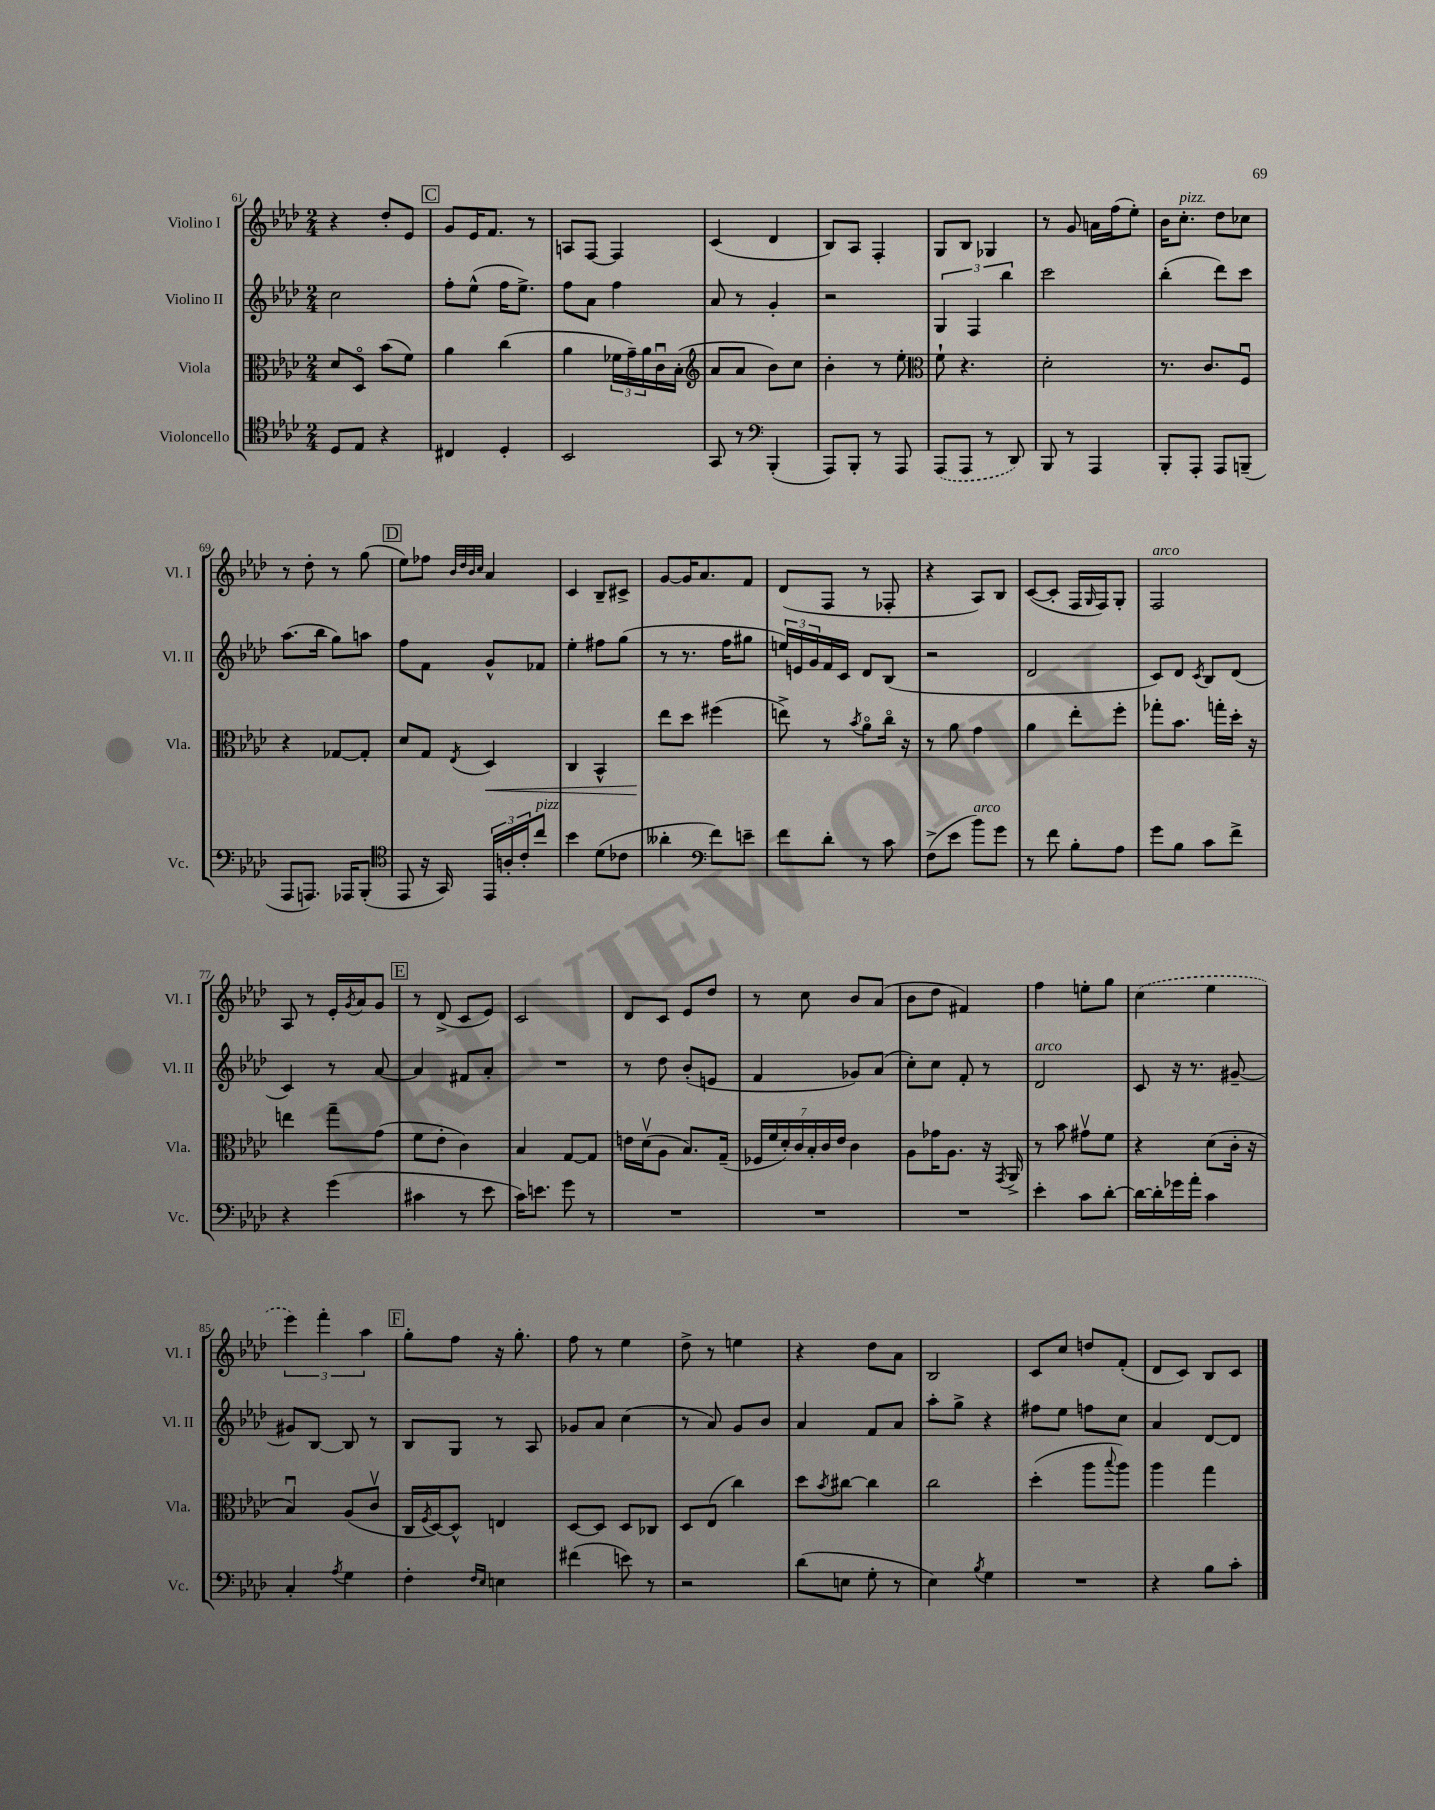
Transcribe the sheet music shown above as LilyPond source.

<<
\new StaffGroup <<
\new Staff = "s0" \with { instrumentName = "Violino I" shortInstrumentName = "Vl. I" } {
    \clef treble \key aes \major \numericTimeSignature \time 2/4
    r4 des''8-. ees'8 |
    \mark \markup { \box "C" } g'8 ees'16 f'8. r8 |
    a8 f8~ f4 |
    c'4( des'4 |
    bes8) aes8 f4-. |
    g8 bes8 ges4 |
    r8 g'8 a'16 f''16( ees''8-.) |
    bes'16 c''8.-.^\markup { \italic "pizz." } des''8 ces''8 |
    r8 des''8-. r8 g''8( |
    \mark \markup { \box "D" } ees''8) fes''8 \grace { bes'32 des''32 bes'32 c''32 } aes'4 |
    c'4 bes8-- cis'8-> |
    g'8~ g'16 aes'8. f'8 |
    des'8( f8 r8 fes8-. |
    r4 aes8) bes8 |
    c'8~( c'8-. f16 \grace { g16 } f16) g8-. |
    f2^\markup { \italic "arco" } |
    aes8 r8 ees'16-. \acciaccatura { g'8 } aes'16 g'8 |
    \mark \markup { \box "E" } r8 des'8->( c'8 ees'8) |
    c'2 |
    des'8 c'8 ees'8 des''8 |
    r8 c''8 bes'8 aes'8( |
    bes'8 des''8 fis'4) |
    f''4 e''8-. g''8 |
    \once \slurDashed c''4( ees''4 |
    \tuplet 3/2 { ees'''4) f'''4-. aes''4 } |
    \mark \markup { \box "F" } g''8-. f''8 r16 g''8.-. |
    f''8 r8 ees''4 |
    des''8-> r8 e''4 |
    r4 des''8 aes'8 |
    bes2 |
    c'8 c''8 d''8 f'8-.( |
    des'8 c'8) bes8 c'8 \bar "|." |
}
\new Staff = "s1" \with { instrumentName = "Violino II" shortInstrumentName = "Vl. II" } {
    \clef treble \key aes \major \numericTimeSignature \time 2/4
    c''2 |
    \mark \markup { \box "C" } f''8-. ees''8-^( f''16 ees''8.->) |
    f''8 aes'8 f''4 |
    aes'8 r8 g'4-. |
    r2 |
    \tuplet 3/2 { g4 f4 bes''4 } |
    c'''2 |
    bes''4-.( des'''8) c'''8 |
    aes''8.( bes''16 g''8) a''8 |
    \mark \markup { \box "D" } f''8 f'8 g'8-^ fes'8 |
    ees''4-. fis''8 g''8( |
    r8 r8. f''16 gis''8 |
    \tuplet 3/2 { e''16) e'16 g'16 } f'16 c'16 des'8 bes8( |
    r2 |
    des'2 |
    c'8) des'8 \acciaccatura { c'8 } bes8 des'8( |
    c'4) r8 aes'8~ |
    \mark \markup { \box "E" } aes'4 fis'8 aes'8-. |
    R2 |
    r8 des''8 bes'8-.( e'8 |
    f'4 ges'8) aes'8( |
    c''8-.) c''8 f'8-. r8 |
    des'2^\markup { \italic "arco" } |
    c'8 r16 r8. gis'8~-- |
    gis'8 bes8~ bes8 r8 |
    \mark \markup { \box "F" } bes8 g8 r8 aes8 |
    ges'8 aes'8 c''4( |
    r8 aes'8) g'8 bes'8 |
    aes'4 f'8 aes'8 |
    aes''8-. g''8-> r4 |
    fis''8 ees''8 f''8 c''8 |
    aes'4 des'8~ des'8 \bar "|." |
}
\new Staff = "s2" \with { instrumentName = "Viola" shortInstrumentName = "Vla." } {
    \clef alto \key aes \major \numericTimeSignature \time 2/4
    des'8 des8\flageolet bes'8( f'8) |
    \mark \markup { \box "C" } aes'4 c''4( |
    aes'4 \tuplet 3/2 { fes'16 g'16--) aes'16 } c'16\downbow bes16-.( |
    \clef treble aes'8 aes'8 bes'8) c''8 |
    bes'4-. r8 ees''8-. |
    \clef alto f'8-! r4. |
    des'2-. |
    r8. c'8. f8\downbow |
    r4 ges8~ ges8-. |
    \mark \markup { \box "D" } des'8 g8 \acciaccatura { ees8 } des4\< |
    c4 bes,4-^ |
    ees''8\! des''8 fis''4( |
    e''8->) r8 \acciaccatura { bes'8 } aes'8\flageolet c''16\flageolet r16 |
    r8 aes'8 g'4 |
    aes'4 ees''8-. f''8-. |
    ges''8-. bes'8. g''16-. des''16-. r16 |
    e''4 g''8-- g'8( |
    \mark \markup { \box "E" } f'8 ees'8-. c'4) |
    bes4 g8~ g8 |
    e'16 des'16\upbow( aes8 bes8.) g16--( |
    \tuplet 7/4 { fes16 f'16 des'16-.) c'16 bes16-. c'16 ees'16 } c'4 |
    aes8 ges'16 aes8. r16 \acciaccatura { g,8 } aes,16-> |
    r8 bes'8 gis'8\upbow f'8 |
    r4 des'8( c'16-. r16 |
    bes4\downbow) aes8( c'8\upbow |
    \mark \markup { \box "F" } c16 \acciaccatura { f8 } des16~) des8-^ e4 |
    des8~ des8 des8 ces8 |
    des8 ees8( c''4) |
    des''8 \acciaccatura { bes'8 } cis''8~ cis''4 |
    c''2 |
    des''4-.( aes''8 \appoggiatura { bes''8 } aes''8) |
    aes''4 g''4 \bar "|." |
}
\new Staff = "s3" \with { instrumentName = "Violoncello" shortInstrumentName = "Vc." } {
    \clef tenor \key aes \major \numericTimeSignature \time 2/4
    des8 ees8 r4 |
    \mark \markup { \box "C" } cis4 des4-. |
    bes,2 |
    g,8 r8 \clef bass bes,,4-.( |
    aes,,8) bes,,8-. r8 aes,,8 |
    \once \slurDashed aes,,8( aes,,8 r8 des,8) |
    bes,,8 r8 aes,,4 |
    bes,,8-. aes,,8-. aes,,8 b,,8--( |
    aes,,8 a,,8.) aes,,16 bes,,8-.( |
    \mark \markup { \box "D" } \clef tenor ees,8 r16 g,16) \tuplet 3/2 { ees,16 a16-. c'16-. } c''8^\markup { \italic "pizz." } |
    bes'4 des'8( ces'8 |
    aeses'4-. \clef bass f'8) e'8-- |
    f'8 des'8-. r8 c'8 |
    f8->( ees'8 bes'8^\markup { \italic "arco" }) g'8 |
    r8 f'8 bes8-. aes8 |
    g'8 bes8 c'8 f'8-> |
    r4 g'4( |
    \mark \markup { \box "E" } cis'4 r8 ees'8 |
    c'16) e'8. g'8 r8 |
    R2 |
    R2 |
    R2 |
    ees'4-. c'8 des'8~-. |
    des'16~ des'16-. ges'16 aes'16-. c'4 |
    c4-. \acciaccatura { aes8 } g4 |
    \mark \markup { \box "F" } f4-. \grace { f16 ees16 } e4 |
    fis'4( e'8) r8 |
    r2 |
    des'8( e8 g8-. r8 |
    ees4) \acciaccatura { bes8 } g4 |
    R2 |
    r4 bes8 c'8-. \bar "|." |
}
>>
>>
\layout { \context { \Score currentBarNumber = #61 } }
